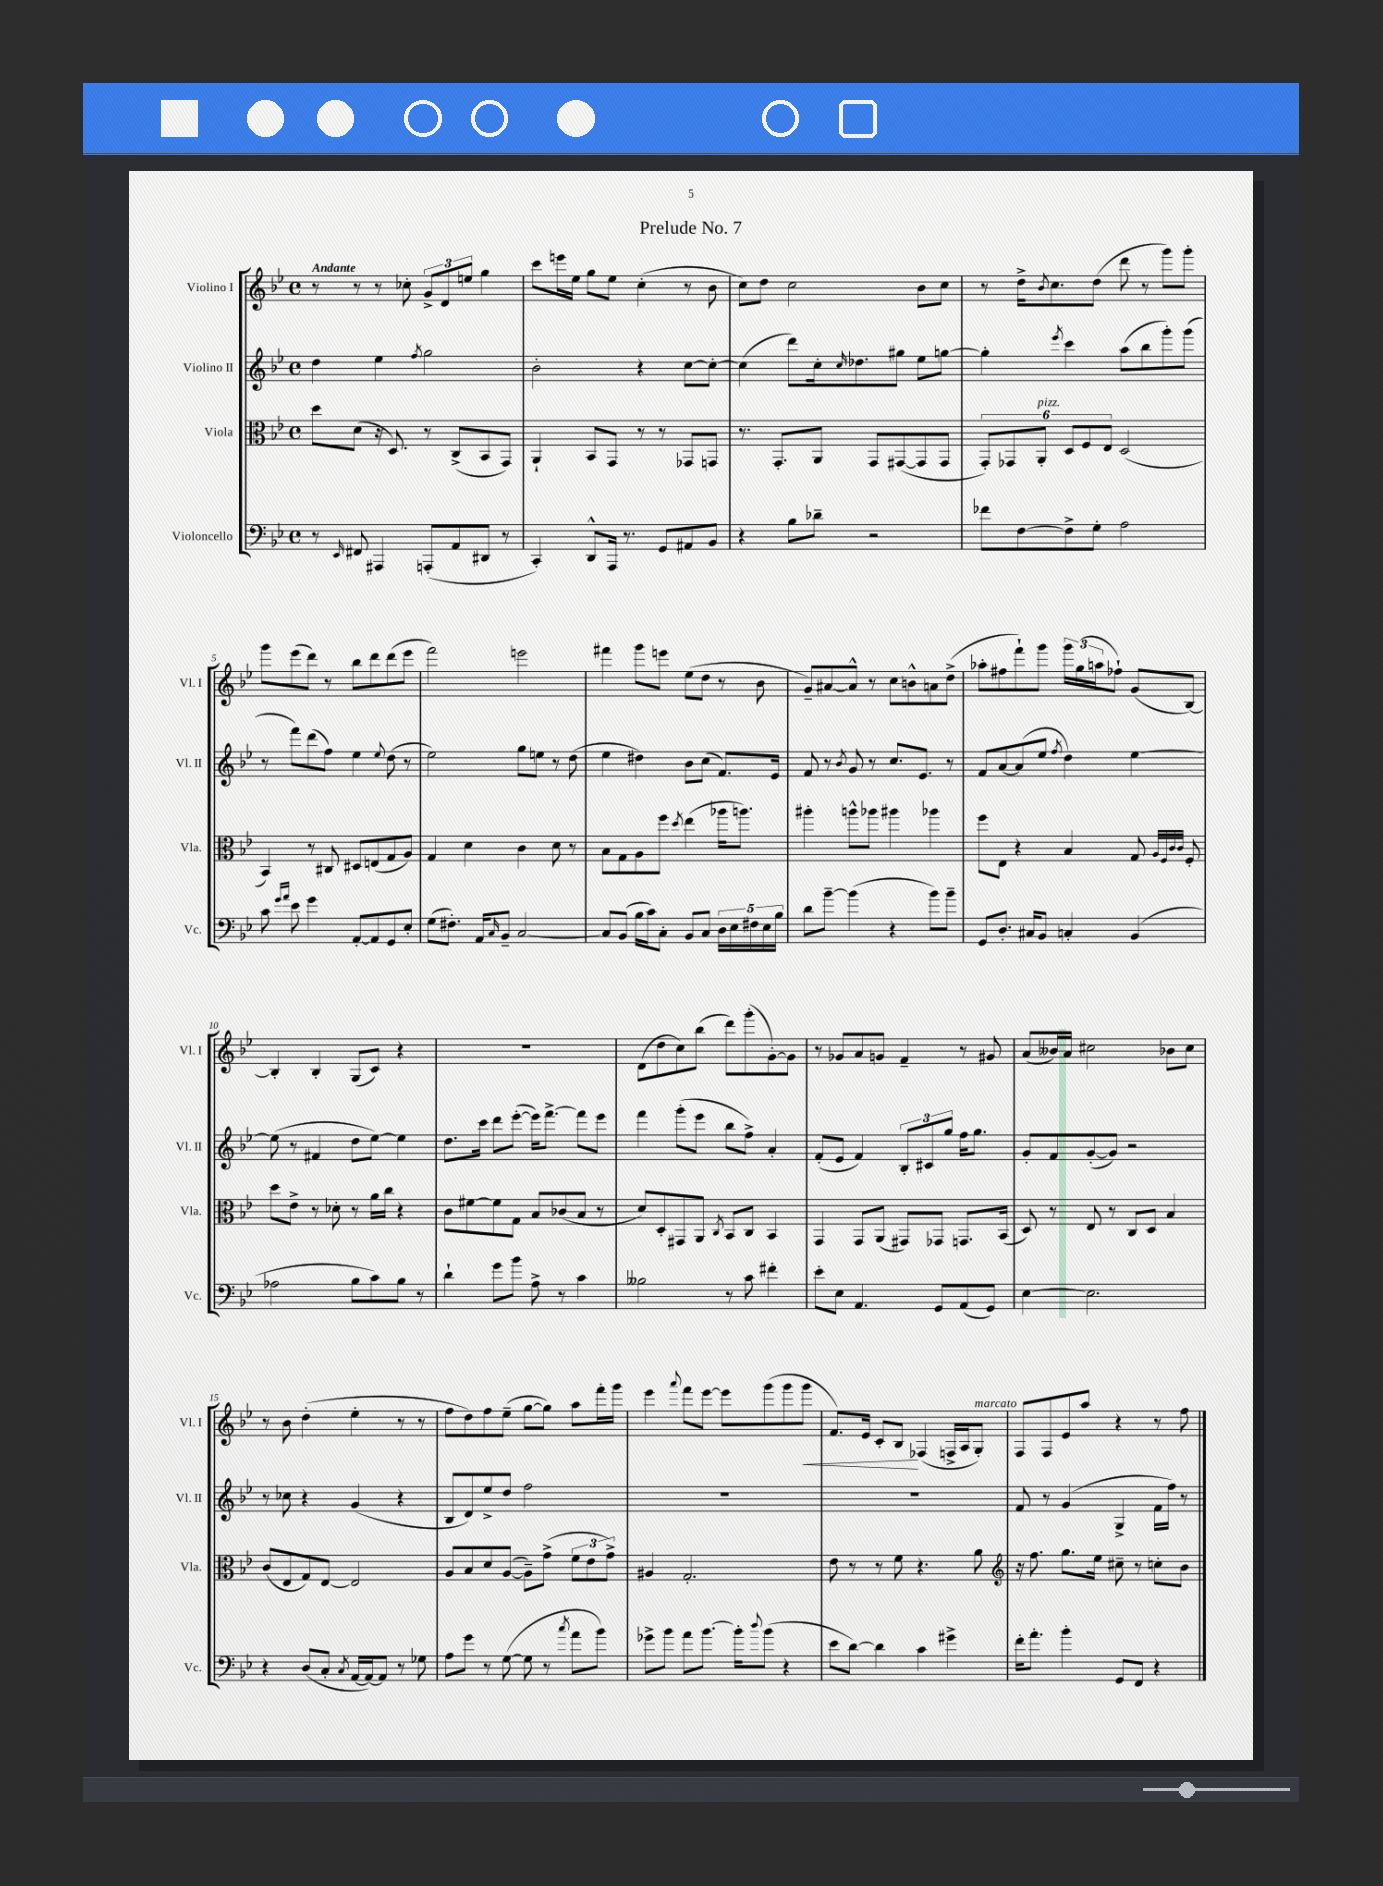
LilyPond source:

\header { title = "Prelude No. 7" }
<<
\new StaffGroup <<
\new Staff = "s0" \with { instrumentName = "Violino I" shortInstrumentName = "Vl. I" } {
    \clef treble \key bes \major \defaultTimeSignature \time 4/4 \tempo "Andante"
    r8 r8 r8 ces''8-. \tuplet 3/2 { g'8-> d'8 e''8 } g''4 |
    c'''8 e'''16 ees''16 g''8 ees''8 c''4-.( r8 bes'8 |
    c''8) d''8 c''2 bes'8 c''8 |
    r8 d''16-> \acciaccatura { bes'8 } c''8. d''8( d'''8 r8 g'''8) g'''8-. |
    g'''8 ees'''8( d'''8) r8 bes''8 d'''8 d'''8( ees'''8 |
    f'''2) e'''2 |
    fis'''4 g'''8 e'''8 ees''8( d''8 r8 bes'8 |
    g'8--) ais'8~ ais'8-^ r8 c''8 b'8-^ a'8 d''8->( |
    aes''8-. fis''8 f'''8-!) g'''8 \tuplet 3/2 { g'''16 g''16( a''16 } fes''8-!) g'8( bes8~) |
    bes4-. bes4-. g8( c'8) r4 |
    R1 |
    d'8( d''8 c''8) bes''8( d'''8) g'''8-.( g'8~-.) g'8 |
    r8 ges'8 a'8 g'8 f'4-- r8 gis'8 |
    a'8( beses'16) a'16 cis''2 bes'8 cis''8 |
    r8 bes'8 d''4-.( ees''4-. r8 r8 |
    f''8 d''8) f''8 ees''8--( g''8~ g''8) a''8 f'''16-. g'''16 |
    ees'''4 \appoggiatura { a'''8 } f'''8 ees'''8~ ees'''8 g'''8( g'''8 g'''8\< |
    f'8.) ees'16 c'8-. bes8\! fes4( f16-> a16 g8-.^\markup { \italic "marcato" }) |
    f8 f8 ees'8 a''8 r4 r8 f''8 \bar "|." |
}
\new Staff = "s1" \with { instrumentName = "Violino II" shortInstrumentName = "Vl. II" } {
    \clef treble \key bes \major \defaultTimeSignature \time 4/4
    d''4 ees''4 \acciaccatura { f''8 } g''2 |
    bes'2-. r4 c''8~ c''8~-. |
    c''4( d'''8) c''16-. \grace { c''16 } des''8. gis''8 ees''8 g''8~ |
    g''4-. \acciaccatura { ees'''8 } c'''4 a''8( bes''8 g'''8-.) g'''8( |
    r8 f'''8) d'''8( f''8) ees''4 \appoggiatura { ees''8 } d''8( r8 |
    ees''2) g''8 e''8 r8 d''8( |
    ees''4 dis''4) bes'8 c''8( f'8.) ees'16 |
    f'8 r8 \acciaccatura { bes'8 } g'8 r8 c''8. ees'8. r8 |
    f'8 a'8~ a'8( ees''8 \acciaccatura { f''8 } d''4) ees''4~ |
    ees''8( r8 fis'4 d''8 ees''8~) ees''4 |
    d''8. c'''16 d'''8 ees'''8~-.( ees'''16) f'''8.~-> f'''8 ees'''8 |
    f'''4 g'''8-.( ees'''8 bes''8 f''8->) a'4-. |
    f'8-.( ees'8 f'4) \tuplet 3/2 { bes8-. cis'8 g''8 } f''16 g''8. |
    g'8-. f'8 g'8~-.( g'8) r2 |
    r8 ces''8 r4 g'4( r4 |
    bes8 d'8) ees''8-> d''8 f''2 |
    R1 |
    R1 |
    f'8 r8 g'4( g4-> f'16 f''16) r8 \bar "|." |
}
\new Staff = "s2" \with { instrumentName = "Viola" shortInstrumentName = "Vla." } {
    \clef alto \key bes \major \defaultTimeSignature \time 4/4
    d''8 d'8( r16 d8.) r8 c8->( bes,8 g,8) |
    a,4-! bes,8 g,8 r8 r8 ges,8 g,8 |
    r8. g,8.-. a,8 g,8 gis,8~( gis,8 gis,8 |
    \tuplet 6/4 { g,8-.) ges,8 a,8-.^\markup { \italic "pizz." } d8 f8 ees8 } d2( |
    bes,4) r8 cis8 dis8 e8( g8 a8) |
    g4 d'4 c'4 d'8 r8 |
    bes8 g8 a8 f''8 \acciaccatura { d''8 } ees''4( aes''16 a''8.) |
    ais''4-. a''8-^ aes''8 ais''4 aes''4 |
    f''8 ees8 r4 bes4 g8 \grace { a32 f32 c'32 c'32 } f8-. |
    d''8 ees'8-> r8 des'8-. r8 a'16 c''16 r4 |
    c'8 fis'8~ fis'8 g8 bes8 ces'8( bes8 r8 |
    d'8) d8-. gis,8 a,8 \acciaccatura { c8 } bes,8 c8 bes,4 |
    g,4 g,8 a,8( gis,8) ges,8 g,8. bes,16( |
    d8) r8 ees8 r8 c8 d8 bes4 |
    c'8( ees8 g8) ees8~ ees2 |
    a8 bes8 d'8 a8~( a8--) g'8->( \tuplet 3/2 { f'8 ees'8 g'8->) } |
    ais4 g2.-. |
    ees'8 r8 r8 f'8 r4. a'8 |
    \clef treble r16 f''8. g''8. ees''16 cis''8-- r8 c''8-. bes'8 \bar "|." |
}
\new Staff = "s3" \with { instrumentName = "Violoncello" shortInstrumentName = "Vc." } {
    \clef bass \key bes \major \defaultTimeSignature \time 4/4
    r8 \grace { ees,16 } fis,8 ais,,4 a,,8-.( a,8 dis,8 r8 |
    c,4-.) d,8-^ a,,16 r8. g,8 ais,8 bes,8 |
    r4 bes8 des'8-- r2 |
    fes'8 f8~ f8-> g8-. a2 |
    c'8 \grace { g'16 a'16 } ees'8 g'4 a,8~-. a,8 g,8 ees8-. |
    g8( fis8.-.) a,16 \grace { c16 } bes,8-- c2~ |
    c8 bes,8( bes16 c'16) c8-. bes,8 c8 \tuplet 5/4 { d16 ees16 fis16 ees16 bes16 } |
    d'8 bes'8~-- bes'4( r4 bes'8) bes'8-- |
    g,8 d8.-. cis16 bes,8 c4-. bes,4( |
    aes2 bes8 c'8) bes8 r8 |
    d'4-! g'8 bes'8 a8-> r8 c'4 |
    beses2 r8 c'8 fis'4-. |
    ees'8-. ees8 a,4. g,8 a,8( g,8) |
    ees4~ ees2. |
    r4 d8( c8-. \acciaccatura { c8 } a,16~ a,16~) a,8 r8 ges8 |
    a8 g'8 r8 g8~( g8 r8 \acciaccatura { c''8 } a'8 bes'8) |
    ges'8-> bes'8 a'8 bes'8.~ bes'16-. \appoggiatura { d''8 } bes'8( r4 |
    ees'8 d'8~) d'4 c'4 gis'4-> |
    f'16-. a'8.-. bes'4-. g,8 f,8 r4 \bar "|." |
}
>>
>>
